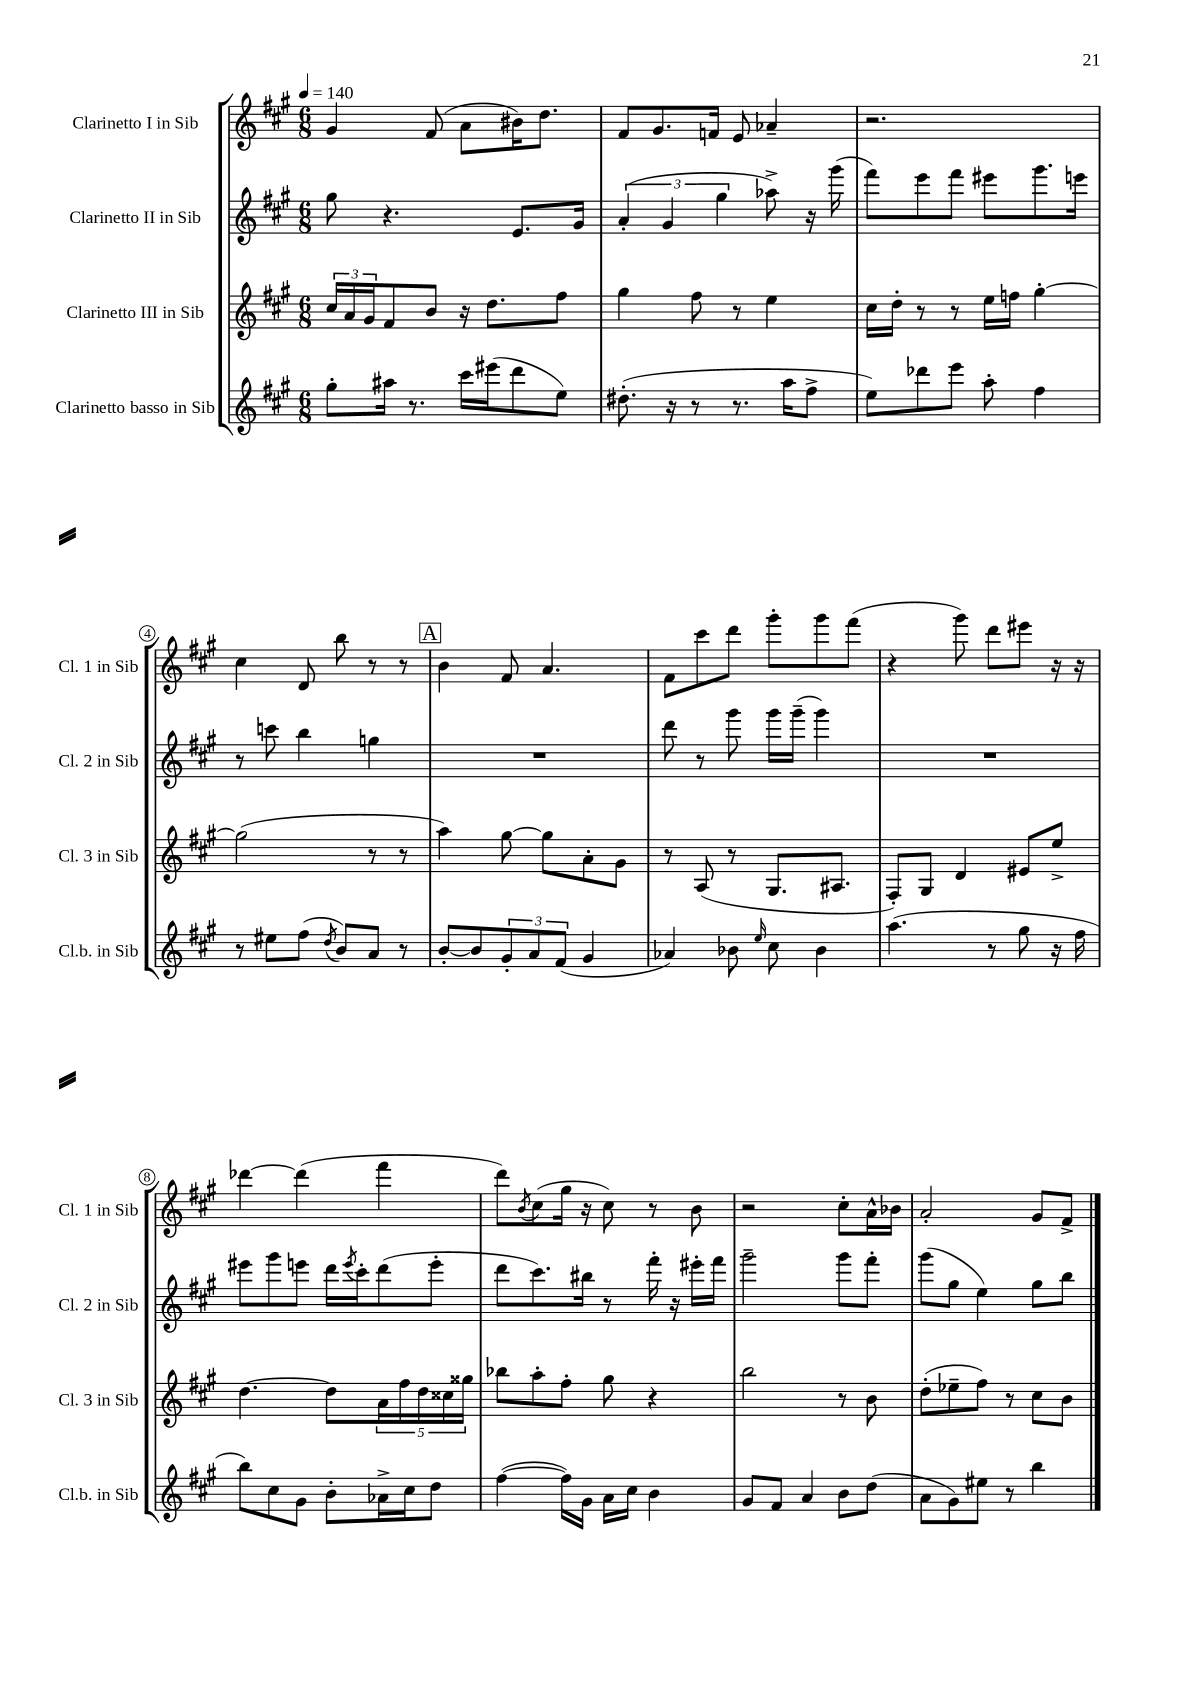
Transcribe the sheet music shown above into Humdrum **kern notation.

**kern	**kern	**kern	**kern
*staff4	*staff3	*staff2	*staff1
*clefG2	*clefG2	*clefG2	*clefG2
*k[f#c#g#]	*k[f#c#g#]	*k[f#c#g#]	*k[f#c#g#]
*M6/8	*M6/8	*M6/8	*M6/8
*MM140	*MM140	*MM140	*MM140
8gg#'	24cc#	8gg#	4g#
.	24a	.	.
.	24g#	.	.
16aa#	8f#	4.r	.
8.r	.	.	.
.	8b	.	(8f#
16ccc#	16r	.	8a
(16eee#	8.dd	.	.
8ddd	.	8.e	16b#)
.	.	.	8.dd
8ee)	8ff#	.	.
.	.	16g#	.
=	=	=	=
(8.dd#'	4gg#	(6a'	8f#
.	.	.	8.g#
.	.	6g#	.
16r	.	.	.
8r	8ff#	.	.
.	.	.	16f
.	.	6gg#	.
8.r	8r	.	8e
.	4ee	8aa-^)	4a-~
16aa	.	.	.
8ff#^	.	16r	.
.	.	(16ggg#	.
=	=	=	=
8ee)	16cc#	8fff#)	2.r
.	16dd'	.	.
8ddd-	8r	8eee	.
8eee	8r	8fff#	.
8aa'	16ee	8eee#	.
.	16ff	.	.
4ff#	[4gg#'	8.ggg#	.
.	.	16eee	.
=	=	=	=
8r	(2gg#]	8r	4cc#
8ee#	.	8ccc	.
(8ff#	.	4bb	8d
8qdd	.	.	.
8b)	.	.	8bb
8a	8r	4gg	8r
8r	8r	.	8r
=	=	=	=
[8b'	4aa)	2.r	4b
8b]	.	.	.
12g#'	[8gg#	.	8f#
12a	.	.	.
.	8gg#]	.	4.a
(12f#	.	.	.
4g#	8a'	.	.
.	8g#	.	.
=	=	=	=
4a-)	8r	8ddd	8f#
.	(8A	8r	8ccc#
8b-	8r	8ggg#	8ddd
16qqee	.	.	.
8cc#	8.G#	16ggg#	8ggg#'
.	.	(16ggg#~	.
4b-	.	4ggg#)	8ggg#
.	8.A#	.	.
.	.	.	(8fff#
=	=	=	=
(4.aa	8F#')	2.r	4r
.	8G#	.	.
.	4d	.	8ggg#)
8r	.	.	8ddd
8gg#	8e#	.	8eee#
16r	8ee^	.	16r
16ff#	.	.	16r
=	=	=	=
8bb)	[4.dd	8eee#	[4ddd-
8cc#	.	8ggg#	.
8g#	.	8eee	(4ddd-]
8b'	8dd]	16ddd	.
.	.	8qeee	.
.	.	16ccc#'	.
16a-^	20a	(8ddd	4fff#
.	20ff#	.	.
16cc#	.	.	.
.	20dd	.	.
8dd	.	8eee'	.
.	20cc##	.	.
.	20gg##	.	.
=	=	=	=
([4ff#	8bb-	8ddd	8ddd)
.	.	.	8qb
.	8aa'	8.ccc#)	(8cc#
16ff#])	8ff#'	.	16gg#
16g#	.	16bb#	16r
16a	8gg#	8r	8cc#)
16cc#	.	.	.
4b	4r	16fff#'	8r
.	.	16r	.
.	.	16eee#'	8b
.	.	16fff#	.
=	=	=	=
8g#	2bb	2ggg#~	2r
8f#	.	.	.
4a	.	.	.
8b	8r	8ggg#	8cc#'
(8dd	8b	8fff#'	16a^^
.	.	.	16b-
=	=	=	=
8a	(8dd'	(8ggg#	2a'
8g#)	8ee-~	8gg#	.
8ee#	8ff#)	4ee)	.
8r	8r	.	.
4bb	8cc#	8gg#	8g#
.	8b	8bb	8f#^
==	==	==	==
*-	*-	*-	*-
